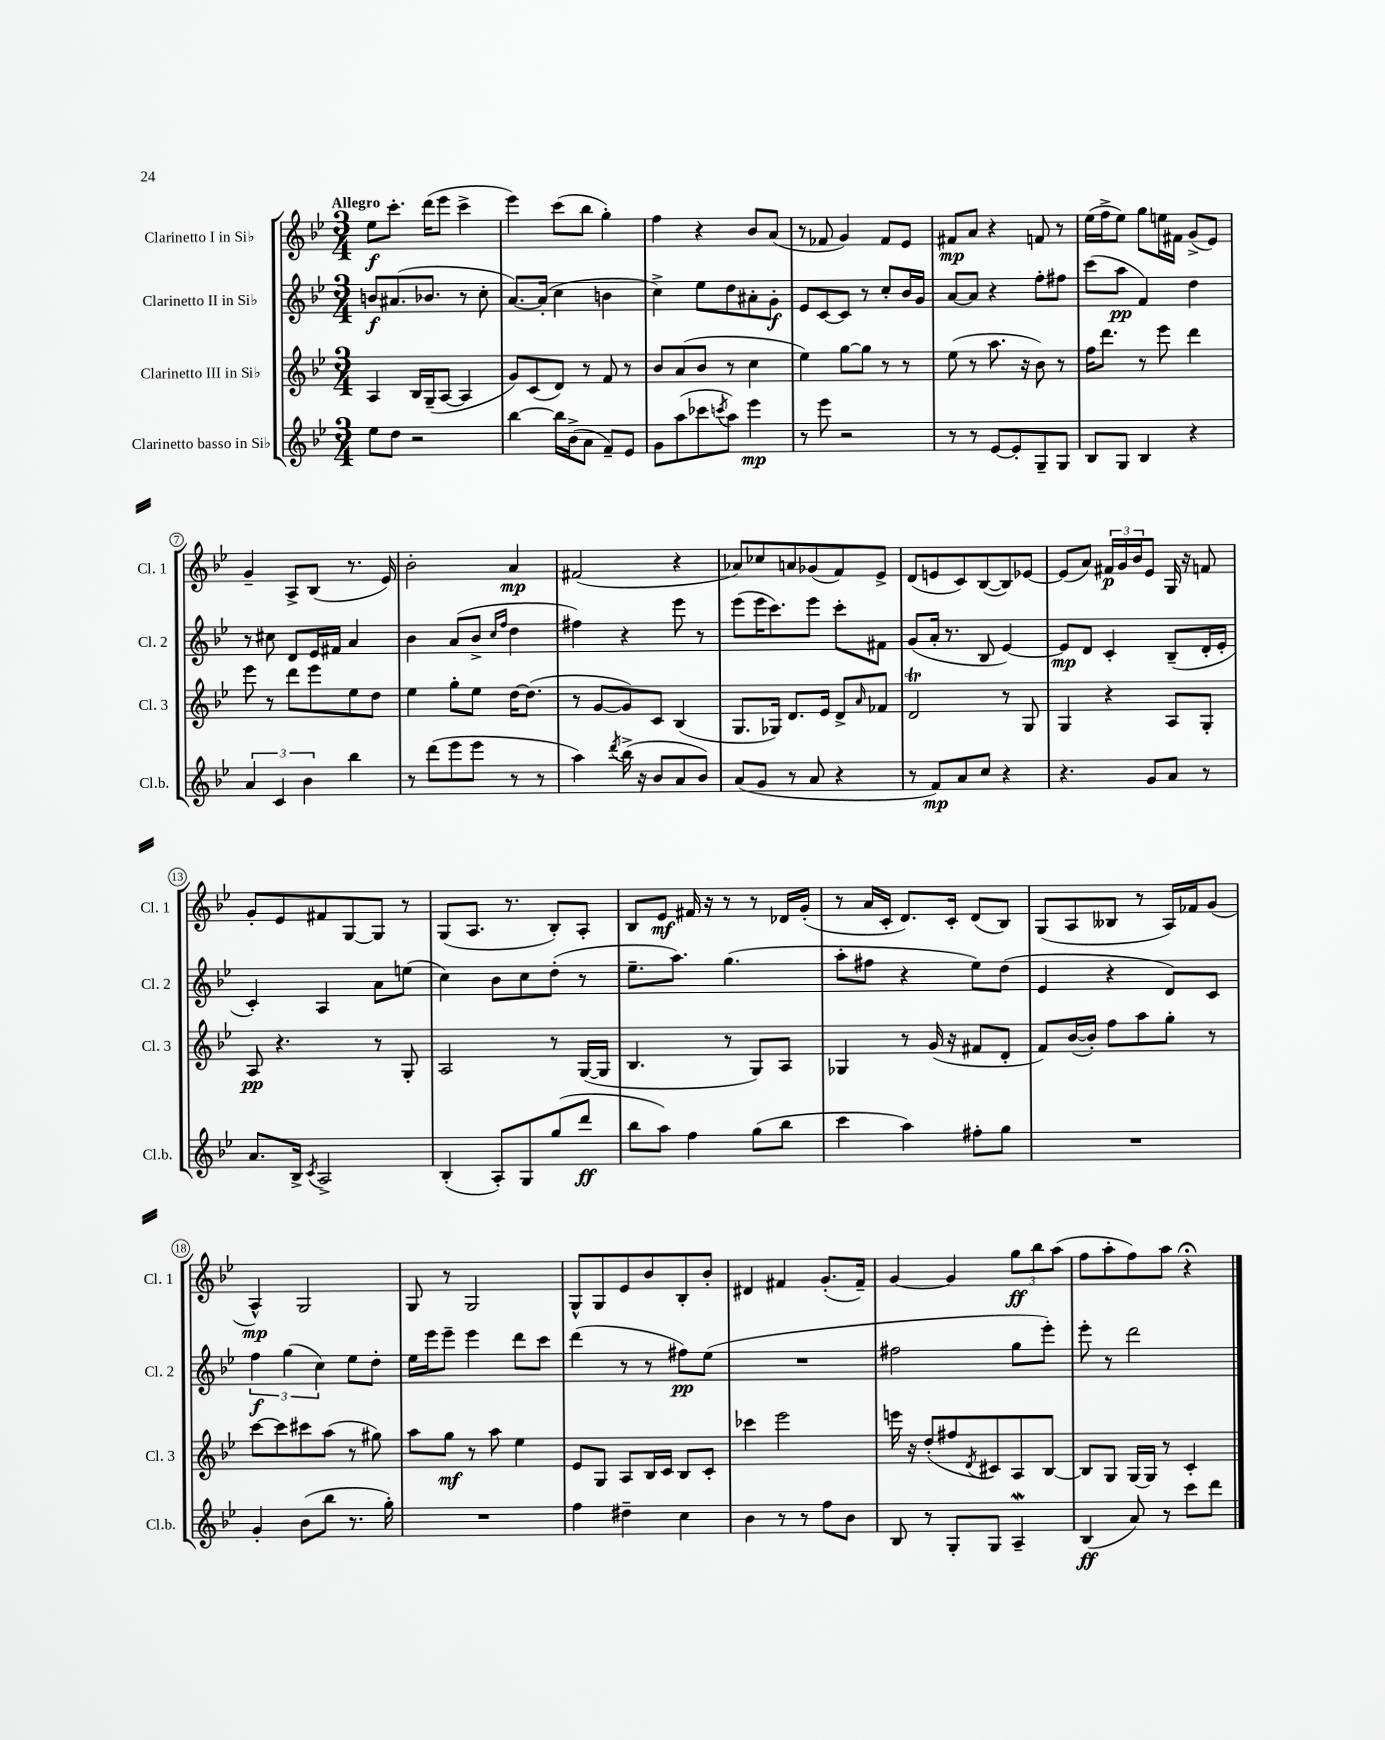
<<
\new StaffGroup <<
\new Staff = "s0" \with { instrumentName = "Clarinetto I in Sib" shortInstrumentName = "Cl. 1" } {
    \clef treble \key bes \major \numericTimeSignature \time 3/4 \tempo "Allegro"
    ees''8\f c'''8.-. d'''16( ees'''8 c'''4-> |
    ees'''4) c'''8( bes''8 g''4-.) |
    f''4 r4 bes'8 a'8( |
    r8 fes'8 g'4) fes'8 ees'8 |
    fis'8\mp a'8 r4 f'8 r8 |
    ees''16( f''16-> ees''8) g''8 e''16 fis'16 g'8->( ees'8) |
    g'4-- a8-> bes8( r8. ees'16) |
    bes'2-. a'4\mp |
    fis'2( r4 |
    aes'8) ces''8 a'8 ges'8( f'8) ees'8-> |
    d'8( e'8 c'8) bes8~( bes8) ees'8~ |
    ees'8( a'8) \tuplet 3/2 { fis'16\p g'16 bes'16 } ees'8 g16 r16 f'8 |
    g'8-. ees'8 fis'8 g8~ g8 r8 |
    g8( a8. r8. bes8-.) a8-. |
    bes8 ees'8\mf fis'16 r16 r8 r8 des'16 g'16-.( |
    r8 a'16 c'16-. d'8.) c'16-. d'8( bes8) |
    g8( a8 beses8 r8 a16) fes'16 g'8( |
    a4-^\mp) g2 |
    g8 r8 g2 |
    g8-^ g8 ees'8 bes'8 bes8-. bes'8-. |
    dis'4 fis'4 g'8.-.( fis'16--) |
    g'4~ g'4 \tuplet 3/2 { g''8\ff bes''8 a''8( } |
    f''8 a''8-. f''8) a''8 r4\fermata \bar "|." |
}
\new Staff = "s1" \with { instrumentName = "Clarinetto II in Sib" shortInstrumentName = "Cl. 2" } {
    \clef treble \key bes \major \numericTimeSignature \time 3/4
    b'8\f ais'8.( bes'8. r8 c''8-. |
    a'8.~) a'16-.( c''4 b'4 |
    c''4->) ees''8 d''8 ais'8-. g'8-.\f |
    ees'8 c'8~ c'8 r8 c''8-. bes'16 g'16 |
    a'8~ a'8 r4 f''8-. fis''8 |
    c'''8( a''8\pp f'4) d''4 |
    r8 cis''8 d'8 ees'16 fis'16 a'4 |
    bes'4 a'8( bes'8-> \grace { c''16 f''16 } d''4 |
    fis''4) r4 ees'''8 r8 |
    ees'''8( ees'''16 c'''8.) ees'''8 c'''8-. fis'8 |
    g'8( a'16-. r8. bes8 ees'4~) |
    ees'8\mp d'8 c'4-. bes8--( d'16-. ees'16-. |
    c'4-.) a4 a'8 e''8( |
    c''4) bes'8 c''8 d''8-.( r8 |
    ees''8.-- a''8.) g''4.( |
    a''8-. fis''8 r4 ees''8) d''8( |
    ees'4 r4 d'8) c'8 |
    \tuplet 3/2 { f''4\f g''4( c''4) } ees''8 d''8-. |
    ees''16 ees'''16 ees'''8-- ees'''4 d'''8 c'''8 |
    d'''4( r8 r8 fis''8\pp) ees''8( |
    R2. |
    fis''2 g''8 ees'''8-.) |
    ees'''8-. r8 d'''2 \bar "|." |
}
\new Staff = "s2" \with { instrumentName = "Clarinetto III in Sib" shortInstrumentName = "Cl. 3" } {
    \clef treble \key bes \major \numericTimeSignature \time 3/4
    a4 bes16 g16--( a8~ a4 |
    g'8) c'8( d'8) r8 f'8 r8 |
    bes'8 a'8( bes'8 r8 c''4 |
    ees''4) g''8~ g''8 r8 r8 |
    ees''8( r8 a''8. r16 bes'8) r8 |
    f''16 d'''8. r8 ees'''8 d'''4 |
    ees'''8 r8 d'''8 ees'''8 ees''8 d''8 |
    ees''4 g''8-. ees''8 d''16~ d''8.( |
    r8 g'8~ g'8) c'8 bes4( |
    g8. ges16) d'8. ees'16 d'8-> \grace { a'16 } fes'8 |
    d'2\trill r8 g8 |
    g4 r4 a8 g8-. |
    a8\pp r4. r8 g8-. |
    a2 r8 g16~( g16 |
    bes4. r8 g8) a8 |
    ges4 r8 g'16( r16 fis'8 d'8-. |
    f'8) bes'16~( bes'16-.) f''8 a''8 g''8-. r8 |
    c'''8~ c'''8 cis'''8 a''8( r8 gis''8) |
    a''8 g''8\mf r8 a''8 ees''4 |
    ees'8 g8 a8 bes16 c'16 bes8 c'8-. |
    ces'''4 ees'''2 |
    e'''16 r16 d''8-.( fis''8 \acciaccatura { d'8 } cis'8) a8 bes8~ |
    bes8 g8 g16~ g16 r8 c'4-. \bar "|." |
}
\new Staff = "s3" \with { instrumentName = "Clarinetto basso in Sib" shortInstrumentName = "Cl.b." } {
    \clef treble \key bes \major \numericTimeSignature \time 3/4
    ees''8 d''8 r2 |
    bes''4~ bes''16 bes'16->( a'8 f'8--) ees'8 |
    g'8 a''8( ces'''8 \acciaccatura { c'''8 } a''8) ees'''4\mp |
    r8 ees'''8 r2 |
    r8 r8 ees'8~ ees'8-. g8-- g8 |
    bes8 g8 bes4 r4 |
    \tuplet 3/2 { a'4 c'4 bes'4 } bes''4 |
    r8 d'''8( ees'''8 ees'''8 r8 r8 |
    a''4) \acciaccatura { d'''8 } bes''16->( r16 bes'8 a'8 bes'8) |
    a'8( g'8 r8 a'8 r4 |
    r8 f'8\mp) a'8 c''8 r4 |
    r4. g'8 a'8 r8 |
    a'8. bes16-> \acciaccatura { c'8 } a2-> |
    bes4-.( a8-.) g8 g''8( d'''8\ff |
    bes''8 a''8) f''4 g''8( bes''8 |
    c'''4 a''4) fis''8-. g''8 |
    R2. |
    g'4-. bes'8( bes''8 r8. g''16-.) |
    R2. |
    f''4 dis''4-- c''4 |
    bes'4 r8 r8 f''8 bes'8 |
    bes8 r8 g8-. g8 a4--\mordent |
    bes4\ff( a'8) r8 c'''8 d'''8 \bar "|." |
}
>>
>>
\layout { \context { \Score \override BarNumber.stencil = #(make-stencil-circler 0.1 0.3 ly:text-interface::print) } }
